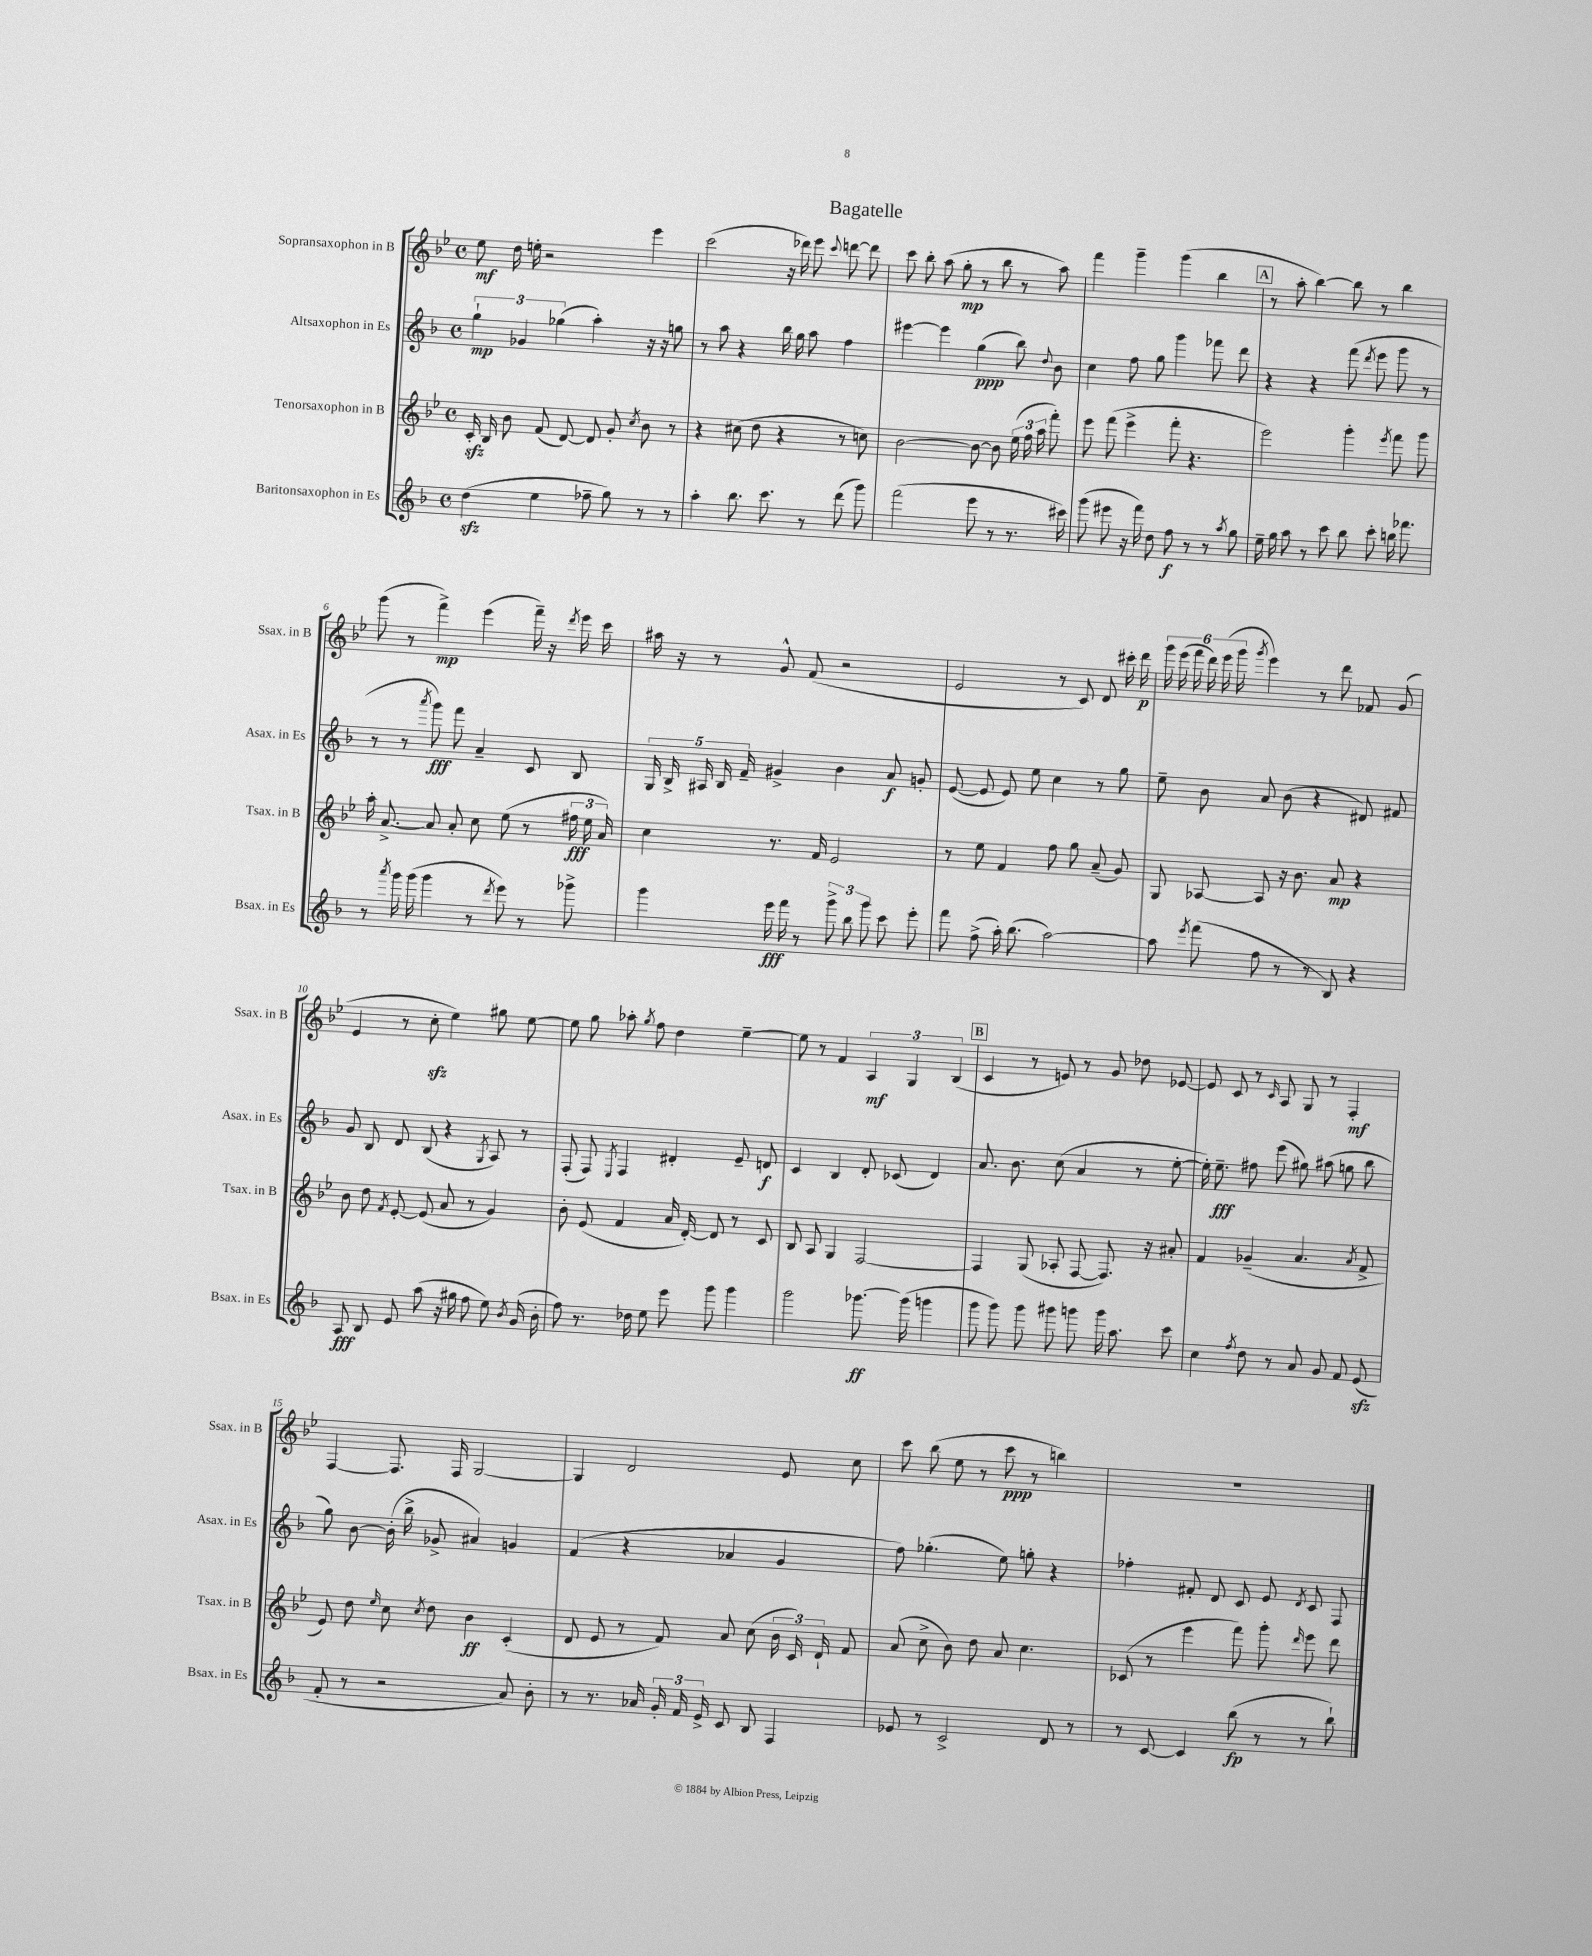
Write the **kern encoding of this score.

**kern	**kern	**kern	**kern
*staff4	*staff3	*staff2	*staff1
*clefG2	*clefG2	*clefG2	*clefG2
*k[b-]	*k[b-e-]	*k[b-]	*k[b-e-]
*M4/4	*M4/4	*M4/4	*M4/4
*met(c)	*met(c)	*met(c)	*met(c)
(4dd	16c'	6gg`	8ee-
.	16B-	.	.
.	8b-	.	16dd
.	.	6g-	.
.	.	.	16ee'
4ee	(8f	.	2r
.	.	(6gg-	.
.	[8d)	.	.
8ff-~	8d]	4aa')	.
8gg)	8g'	.	.
.	8qcc	.	.
8r	8b-	16r	4eee-
.	.	16r	.
8r	8r	8gg	.
=	=	=	=
4aa'	4r	8r	(2ccc
.	.	8aa	.
8.bb-	(8cc#	4r	.
.	8dd	.	.
8.ccc	.	.	.
.	4r	16bb-	16r
.	.	16gg	16ddd-)
8r	.	8aa	8eee-
.	.	.	8qqccc
(8ddd	8r	4ff	[8ddd
8ggg)	8cc)	.	8ddd]
=	=	=	=
(2fff	[2b-	[4eee#	8ccc
.	.	.	8bb-'
.	.	4eee#]	(8aa
.	.	.	8gg'
8eee	8b-_	(4gg	8r
8r	8b-]	.	8bb-
8.r	(24ee-	8bb-)	8r
.	24ff	.	.
.	24aa	.	.
.	.	8qqdd	.
.	8fff')	8b-	8aa)
16ccc#)	.	.	.
=	=	=	=
(8ggg	8eee-	4cc	4fff
8eee#	(8fff	.	.
16r	4eee-^	8ff	4ggg~
16fff)	.	.	.
8dd	.	8gg	.
8ff	8fff'	4ggg	(4ggg
8r	4.r	.	.
8r	.	8fff-	4bb-
8qaa	.	.	.
8gg	.	8ddd	.
=	=	=	=
16ee~	2eee-)	4r	8r
16gg	.	.	.
8aa	.	.	8aa'
8r	.	4r	[4bb-)
8ccc	.	.	.
8bb-	4ggg'	(8fff	8bb-]
.	.	8qddd	.
8ccc'	.	8eee	8r
.	8qeee-	.	.
16bb	8fff	8ggg	4bb-
8.fff-	.	.	.
.	8ggg	8r	.
=	=	=	=
8r	16aa'	8r	(8ggg
.	[8.a^	.	.
8qaaa	.	.	.
16ggg	.	8r	8r
(16ggg	.	.	.
.	.	8qaaa	.
4ggg	8a]	8ggg)	4fff^)
.	8a'	8fff	.
8r	8cc	4a~	(4eee-
8qddd	.	.	.
8eee)	(8ee-	.	.
8r	8r	8c	16fff~)
.	.	.	16r
.	.	.	8qddd
8ggg-^	24ff#	8B-	16eee-
.	24ee-	.	.
.	.	.	16ccc
.	24a)	.	.
=	=	=	=
4ggg	4cc	20G	16aa#
.	.	20B-^	.
.	.	.	16r
.	.	20A#	.
.	.	.	8r
.	.	20B-	.
.	.	20f~	.
16eee	8.r	4g#^	8g^^
16fff	.	.	.
8r	.	.	(8f
.	16f	.	.
12ggg^	2e-	4b-	2r
12bb-	.	.	.
12ggg	.	.	.
8ccc	.	8a	.
8eee'	.	8g'	.
=	=	=	=
8fff	8r	([8e	2e-
(8ff^	8ee-	8e]	.
16aa')	4f	8e)	.
(8.bb-	.	.	.
.	.	8ee	.
[2aa)	8ff	4cc	8r
.	8gg	.	8c)
.	(8a~	8r	8d
.	8g)	8gg	16ccc#'
.	.	.	16ddd
=	=	=	=
8aa]	8G	8ee~	24ggg
.	.	.	(24eee-
.	.	.	24fff
8qeee	.	.	.
(8fff	[8A-	8b-	24ddd)
.	.	.	(24eee-
.	.	.	24ggg
.	.	.	8qggg
8ff	8A-]	8a	4eee-)
8r	16r	(8b-	.
.	8.b-	.	.
8r	.	4r	8r
8B-)	8a	.	8ddd
4r	4r	8d#)	8f-
.	.	8f#	(8g
=	=	=	=
8A	8b-	8g	4e-
8B-	8dd	8B-	.
.	8qf	.	.
8e	[8e-'	8d	8r
(8aa	(8e-]	(8B-	8cc'
16r	8a	4r	4ee-)
16gg#	.	.	.
8ff	8r	.	.
.	.	8qG	.
8ee)	4g)	8A)	8gg#
8qb-	.	.	.
(16g	.	8r	[8ee-
16b-'	.	.	.
=	=	=	=
8ff)	8b-'	(8F'	8ee-]
8.r	(8e-	8F)	8gg
.	.	8qE	.
.	4f	4F	8aa-'
16dd-	.	.	.
.	.	.	8qgg
8ee	.	.	8ff
8eee	16a	4d#'	4dd
.	[16d')	.	.
8ggg	8d]	.	.
4ggg	8r	8e~	[4ee-~
.	8c	8d	.
=	=	=	=
2ggg	8B-	4c	8ee-]
.	8A	.	8r
.	4G	4B-	4f
[8.ggg-	[2F	8d'	6A
.	.	(8c-	.
.	.	.	6G
(16ggg-]	.	.	.
4ggg	.	4d)	.
.	.	.	(6B-
=	=	=	=
8ggg	4F]	8.a	4c
8ggg)	.	.	.
.	.	8.b-	.
8ggg	(8G	.	8r
8ggg#	8A-'	(8cc	8e)
8ggg	[8F	4a	8r
16ggg	8.F])	.	8g
8.aa	.	.	.
.	.	8r	8dd-
.	16r	.	.
8ccc	8a#'	[8ee'	[8e-
=	=	=	=
4cc	4f	16ee'])	8e-]
.	.	8.ee~	.
.	.	.	8c
8qff	.	.	.
8dd	(4g-~	8ff#	8r
.	.	.	16qqc
8r	.	(8eee	8A
8a	4.a	8gg#)	8G
8g	.	(8aa#	8r
8f	.	8gg	4F'
.	8qa	.	.
(8e	8f^	8bb-	.
=	=	=	=
8f'	8e-)	8gg)	[4F
8r	8dd	[8b-	.
.	16qqee-	.	.
2r	8cc	(16b-']	8.F]
.	.	16bb-^	.
.	8qcc	.	.
.	8dd	8g-^	.
.	.	.	16F
.	4b-	4a#)	[2G
8a)	(4c'	4g	.
8b-'	.	.	.
=	=	=	=
8r	8d	(4f	4G]
8.r	8e-	.	.
.	8r	4r	2d
16a-	.	.	.
24g'	8f)	.	.
24f	.	.	.
24e^	.	.	.
8c	8a	4a-	.
8B-	(8cc	.	.
4F	24b-	4g	8e-
.	24c)	.	.
.	24d`	.	.
.	8f	.	8cc
=	=	=	=
8e-	(8a	8ff)	8ccc
8r	8cc^	(4.gg-'	(8bb-
2c^	8b-)	.	8ee-
.	8dd	.	8r
.	8a	8ee)	8ccc
.	4.cc	8gg'	8r
8d	.	4r	4bb)
8r	.	.	.
=	=	=	=
8r	(8c-	4ff-'	1r
[8c	8r	.	.
4c]	4eee-	8f#'	.
.	.	8d	.
(8bb-	8fff)	8c	.
8r	8ggg'	8e	.
.	16qqddd	8qd	.
8r	8eee-	8c	.
8bb-`)	8ddd	8F	.
==	==	==	==
*-	*-	*-	*-
